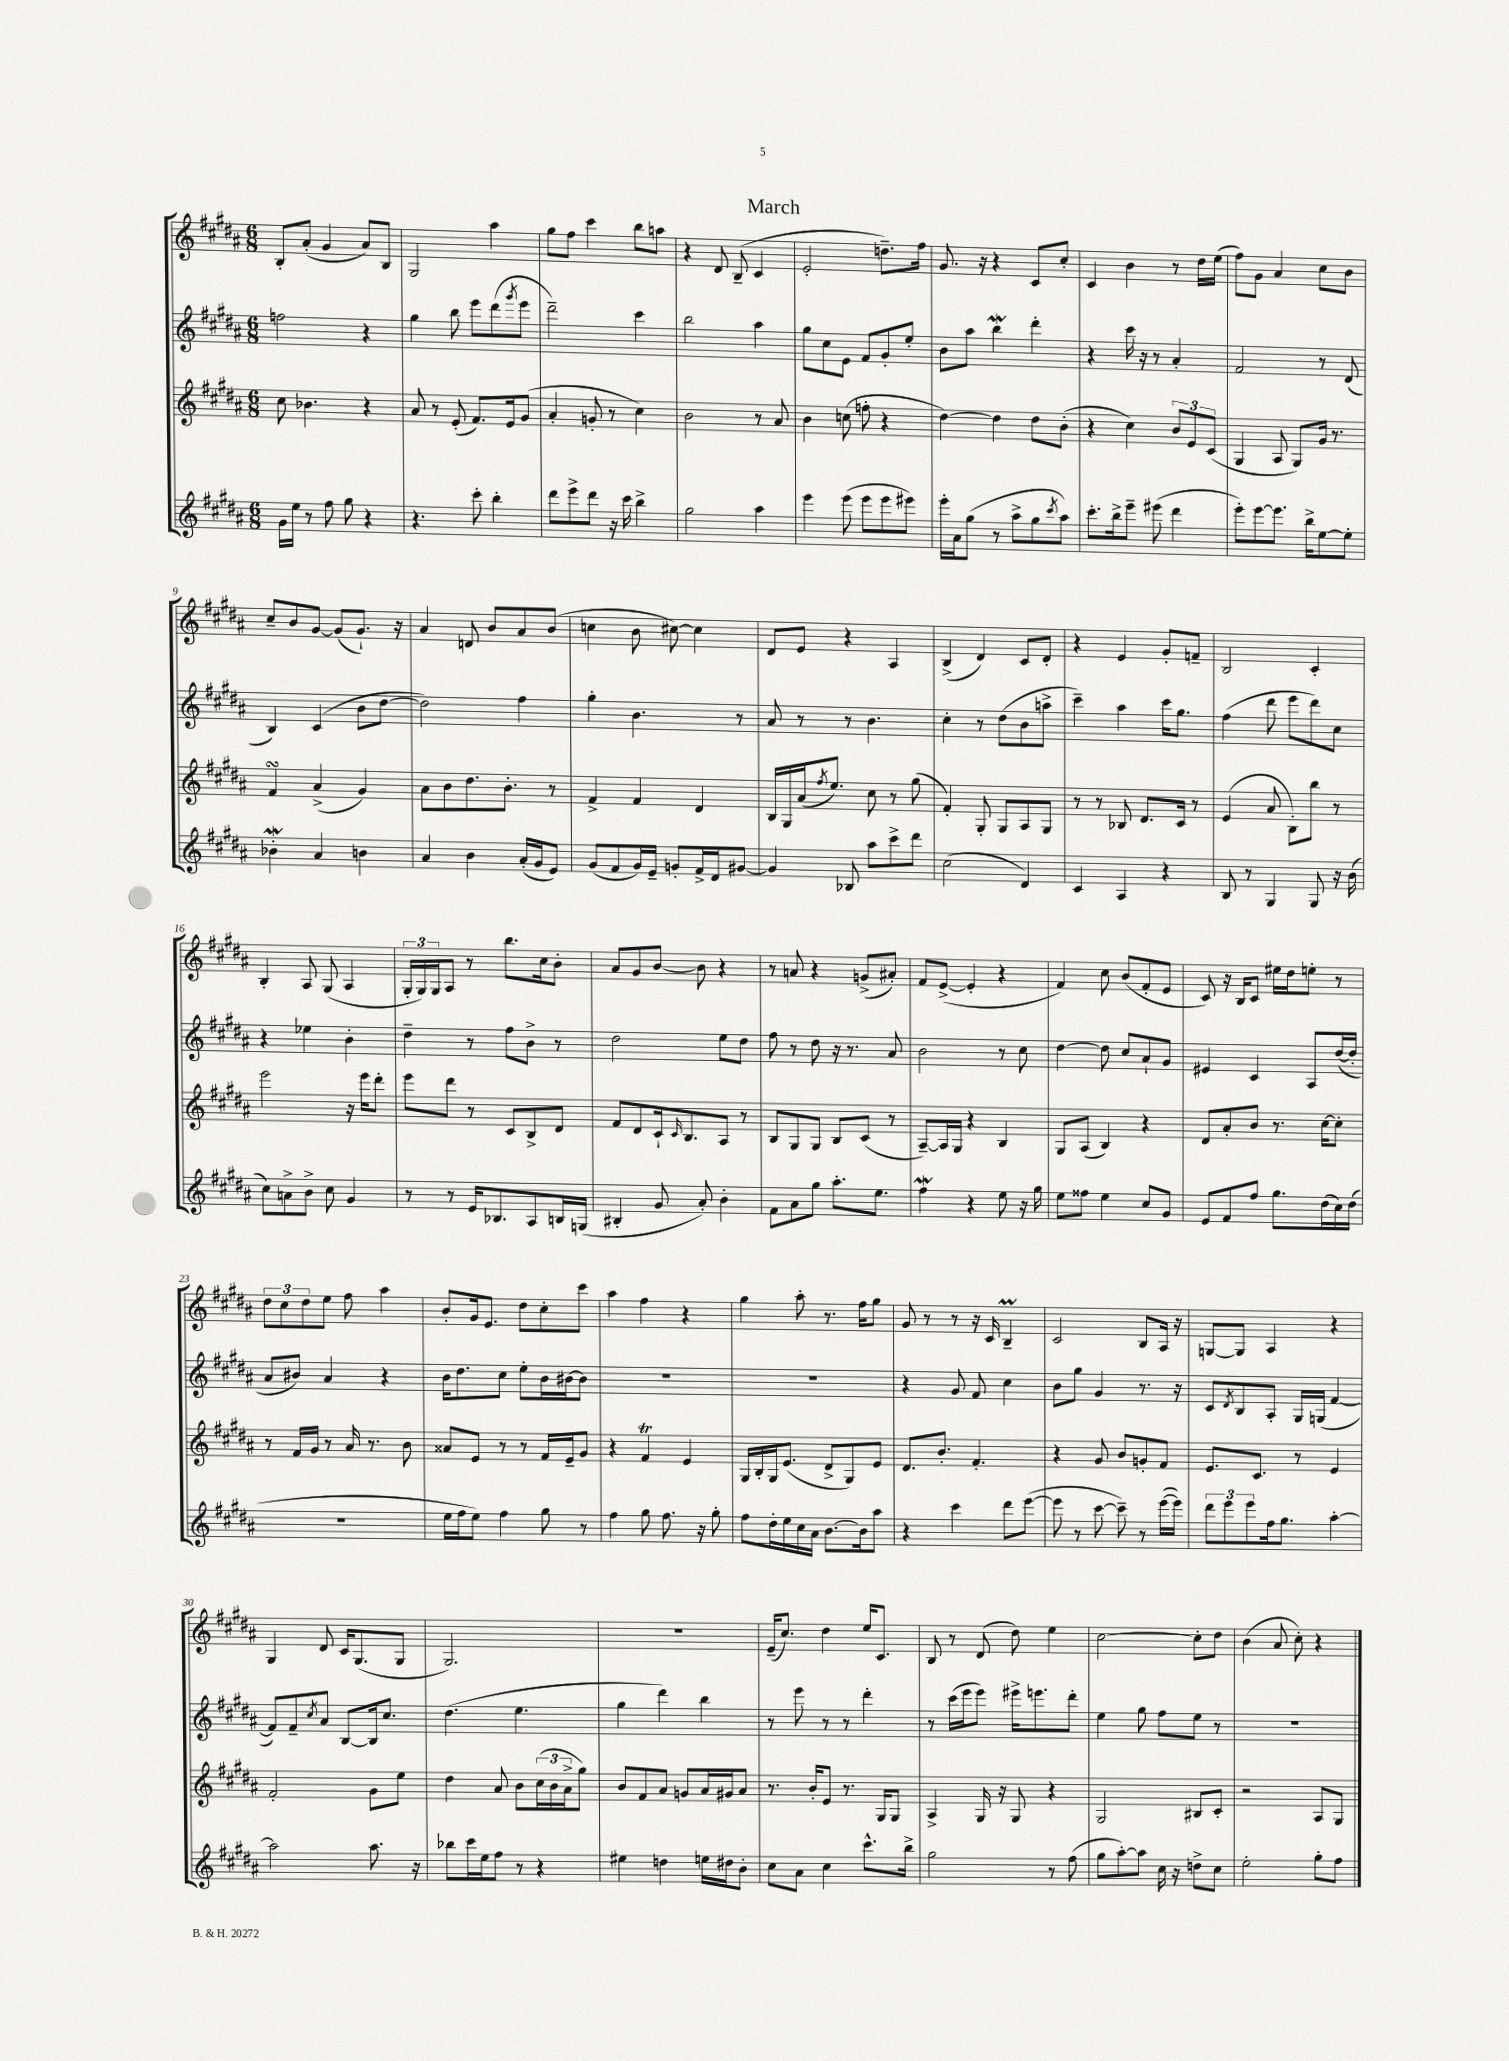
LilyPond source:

\header { title = "March" }
<<
\new StaffGroup <<
\new Staff = "s0" {
    \clef treble \key b \major \numericTimeSignature \time 6/8
    b8-. ais'8-.( gis'4 ais'8) b8 |
    gis2 ais''4 |
    gis''8 fis''8 cis'''4 b''8 a''8 |
    r4 dis'8 b8--( cis'4 |
    e'2-. d''8.--) fis''16 |
    gis'8. r16 r4 cis'8 cis''8-. |
    cis'4 b'4 r8 dis''16 e''16( |
    fis''8) gis'8 ais'4 cis''8 b'8 |
    cis''8-- b'8 gis'8~ gis'8( gis'8.-!) r16 |
    ais'4 d'8 b'8 ais'8 b'8( |
    c''4 b'8 cis''8~) cis''4 |
    dis'8 e'8 r4 ais4 |
    b4->( dis'4) cis'8 dis'8-. |
    r4 e'4 gis'8-. f'8-- |
    b2 cis'4-. |
    b4-. ais8 gis8( ais4 |
    \tuplet 3/2 { gis16-. gis16) gis16 } ais8 r8 b''8. cis''16 b'8-. |
    ais'8 gis'8 b'8~ b'8 r4 |
    r8 a'8 r4 g'8->( ais'8-.) |
    fis'8 e'8~->( e'4-. r4 |
    fis'4) cis''8 b'8( fis'8-. e'8 |
    cis'8) r16 b16 cis'8 eis''16 dis''16 e''8-. r8 |
    \tuplet 3/2 { dis''8 cis''8 dis''8 } e''8 fis''8 ais''4 |
    b'8-. gis'16 e'8. dis''8 cis''8-. cis'''8 |
    ais''4 fis''4 r4 |
    gis''4 ais''8-. r8. fis''16 gis''8 |
    gis'8 r8 r8 r16 cis'16 b4--\prall |
    cis'2 b8 ais16 r16 |
    g8~ g8 ais4 r4 |
    gis4 dis'8 cis'16 gis8.( gis8 |
    gis2.) |
    R2. |
    e'16--( cis''8.) dis''4 e''16 cis'8. |
    b8 r8 dis'8( dis''8) e''4 |
    cis''2~ cis''8-. dis''8 |
    b'4( ais'8 cis''8-.) r4 \bar "|." |
}
\new Staff = "s1" {
    \clef treble \key b \major \numericTimeSignature \time 6/8
    f''2 r4 |
    gis''4 b''8 e'''8 dis'''8( \acciaccatura { gis'''8 } e'''8 |
    dis'''2--) cis'''4 |
    b''2 ais''4 |
    gis''8 cis''8 e'8 fis'8 gis'8-. e''8-. |
    b'8 ais''8 b''4\mordent dis'''4-. |
    r4 cis'''16 r16 r8 ais'4-. |
    fis'2 r8 dis'8( |
    b4) cis'4( b'8 dis''8~ |
    dis''2) fis''4 |
    gis''4-. b'4. r8 |
    ais'8 r8 r8 b'4. |
    cis''4-. r8 dis''8( b'8 a''8-> |
    cis'''4--) ais''4 cis'''16 gis''8. |
    fis''4( dis'''8 e'''8 dis'''8) cis''8 |
    r4 ees''4 b'4-. |
    dis''4-- r8 fis''8 b'8-> r8 |
    dis''2 e''8 dis''8 |
    fis''8 r8 dis''8 r16 r8. ais'8 |
    b'2 r8 cis''8 |
    dis''4~ dis''8 cis''8 ais'8-! gis'8 |
    eis'4 cis'4 ais8 dis''16~( dis''16-. |
    ais'8 bis'8) ais'4 r4 |
    b'16 dis''8. cis''8 e''8-. b'16 bis'16~ bis'8 |
    R2. |
    R2. |
    r4 gis'8 fis'8 cis''4 |
    b'8 gis''8 gis'4 r8. r16 |
    cis'8 \acciaccatura { dis'8 } b8 ais8-. gis16 g16( fis'4~ |
    fis'8) fis'8-- \acciaccatura { cis''8 } ais'8 b8~ b16 cis''8. |
    dis''4.( e''4. |
    gis''4 dis'''4) b''4 |
    r8 e'''8 r8 r8 dis'''4-. |
    r8 cis'''16( e'''16 e'''8) eis'''16-> e'''8. dis'''8-. |
    e''4 gis''8 fis''8 e''8 r8 |
    R2. \bar "|." |
}
\new Staff = "s2" {
    \clef treble \key b \major \numericTimeSignature \time 6/8
    cis''8 bes'4. r4 |
    ais'8 r8 e'8-.( fis'8.) e'16 gis'8( |
    ais'4-. g'8-. r8 cis''4) |
    b'2 r8 ais'8 |
    b'4 c''8( f''8-. r4 |
    dis''4~) dis''4 dis''8 b'8-.( |
    r4 cis''4) \tuplet 3/2 { b'8 e'8 cis'8( } |
    gis4 ais8 gis8) gis'16 r8. |
    fis'4\turn ais'4->( gis'4) |
    ais'8 b'8 dis''8. b'8.-. r8 |
    fis'4-> fis'4 dis'4 |
    b16 gis16 ais'16( \acciaccatura { fis''8 } e''8.) cis''8 r8 gis''8( |
    fis'4-.) gis8-. gis8 ais8 gis8 |
    r8 r8 bes8 dis'8. cis'16 r8 |
    e'4( ais'8 b8-.) b''8 r8 |
    e'''2 r16 e'''16 dis'''8-. |
    e'''8 dis'''8 r8 cis'8 b8-> dis'8 |
    fis'8 dis'8 cis'16-! \grace { cis'16 } b8. ais8 r8 |
    b8 gis8 gis8 b8 cis'8( r8 |
    ais8~--) ais16 gis16 r4 b4 |
    gis8 ais8( b4) r4 |
    dis'8 ais'8-. b'8 r8. cis''16~ cis''8-. |
    r8 fis'16 gis'16 r8 ais'16 r8. b'8 |
    aisis'8 e'8 r8 r8 fis'16 e'16-- gis'8 |
    r4 fis'4\trill e'4 |
    gis16 b16-. gis16 e'8.( dis'8-> gis8) e'8 |
    dis'8. b'8.-. fis'4.-. |
    r4 gis'8 b'8 g'8-. fis'8 |
    e'8. cis'8. r8 e'4 |
    fis'2-. gis'8 e''8 |
    dis''4 ais'8 b'8 \tuplet 3/2 { cis''16( b'16 ais'16-> } gis''8) |
    b'8 fis'8 ais'8 g'8 ais'16 gis'16 ais'8 |
    r8. b'16-. e'8 r8. gis16 gis8 |
    ais4-> gis16 r16 gis8 r4 |
    gis2 bis8 cis'8-. |
    r2 ais8 gis8 \bar "|." |
}
\new Staff = "s3" {
    \clef treble \key b \major \numericTimeSignature \time 6/8
    gis'16 e''16 r8 fis''8 gis''8 r4 |
    r4. cis'''8-. b''4-. |
    dis'''8 e'''8-> dis'''8 r16 cis'''16 b''4-> |
    gis''2 ais''4 |
    e'''4 e'''8( e'''8 e'''8 eis'''8) |
    e'''16-. ais'16 gis''8( r8 ais''8-> gis''8 \acciaccatura { cis'''8 } ais''8) |
    cis'''8.-. b''16-> e'''8-- eis'''8( dis'''4 |
    e'''8-.) e'''8~ e'''8. b''16-> e''8~ e''8-. |
    bes'4-.\mordent ais'4 b'4 |
    ais'4 b'4 ais'16-.( gis'16 e'8) |
    gis'8( fis'8 gis'16) e'16-- g'8-. fis'16-> dis'16 gis'8~ |
    gis'4 bes8 ais''8 cis'''8-> dis'''8 |
    cis''2( dis'4) |
    cis'4 ais4 r4 |
    b8 r8 gis4 gis8 r16 b'16( |
    cis''8) a'8-> b'8-> cis''8 gis'4 |
    r8 r8 e'16 bes8. ais8 b16 g16( |
    bis4-. gis'8 ais'8-.) b'4-. |
    fis'8 ais'8 gis''8 ais''8.-. e''8. |
    fis''4\mordent r4 e''8 r16 gis''16 |
    e''8 fisis''8 e''4 cis''8 gis'8 |
    e'8 fis'8 fis''8 gis''8. dis''16( cis''16) dis''16( |
    R2. |
    e''16 fis''16 e''8) fis''4 gis''8 r8 |
    fis''4 gis''8 fis''8. r16 gis''8-. |
    fis''8 dis''16-. e''16 cis''16 ais'16 b'8.~ b'16 ais''8 |
    r4 cis'''4 dis'''8 e'''8~( |
    e'''8 r8 cis'''8~ cis'''8--) r8 e'''16~( e'''16) |
    \tuplet 3/2 { dis'''8 e'''8 e'''8 } fis''16 gis''8. ais''4~-. |
    ais''2 ais''8. r16 |
    bes''8 cis'''16 e''16 fis''8 r8 r4 |
    eis''4 d''4 e''16 dis''16 b'8-. |
    cis''8 ais'8 cis''4 cis'''8.-^ b''16-> |
    gis''2 r8 fis''8( |
    gis''8 ais''8~-.) ais''8 cis''16 r16 d''8-> cis''8 |
    e''2-. gis''8-. fis''8 \bar "|." |
}
>>
>>
